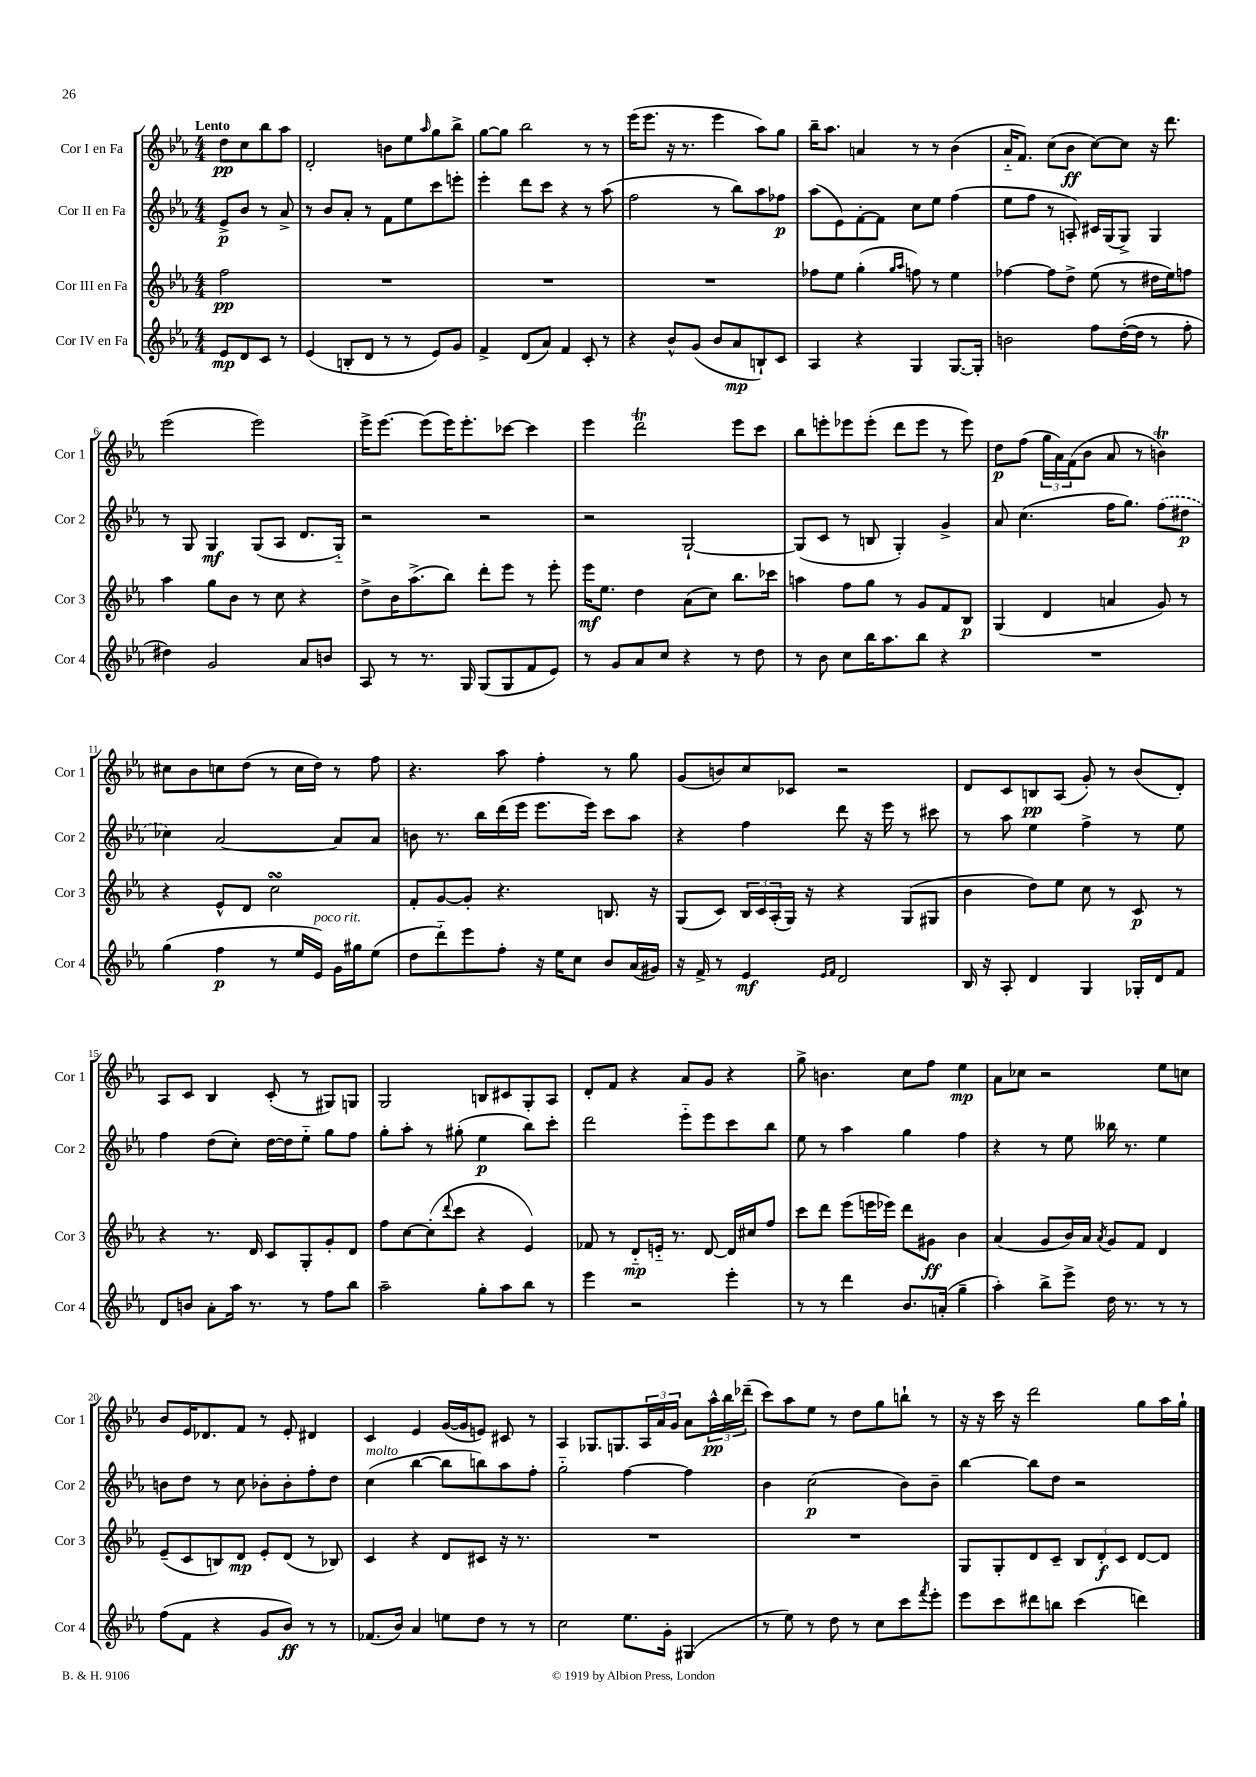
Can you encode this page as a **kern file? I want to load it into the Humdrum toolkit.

**kern	**dynam	**kern	**dynam	**kern	**dynam	**kern	**dynam
*part4	*part4	*part3	*part3	*part2	*part2	*part1	*part1
*staff4	*staff4	*staff3	*staff3	*staff2	*staff2	*staff1	*staff1
*I"Cor IV en Fa	*	*I"Cor III en Fa	*	*I"Cor II en Fa	*	*I"Cor I en Fa	*
*I'Cor 4	*	*I'Cor 3	*	*I'Cor 2	*	*I'Cor 1	*
*clefG2	*	*clefG2	*	*clefG2	*	*clefG2	*
*k[b-e-a-]	*	*k[b-e-a-]	*	*k[b-e-a-]	*	*k[b-e-a-]	*
*M4/4	*	*M4/4	*	*M4/4	*	*M4/4	*
=	=	=	=	=	=	=	=
!	!	!	!	!	!	!LO:TX:a:B:t=Lento	!
8e-/L	mp	2ff\	pp	8e-^/L	p	8dd\L	pp
8d/	.	.	.	8b-/J	.	8cc\	.
8c/J	.	.	.	8r	.	8bb-\	.
8r	.	.	.	8a-^/	.	8aa-\J	.
=1	=1	=1	=1	=1	=1	=1	=1
(4e-/	.	1r	.	8r	.	2d'/	.
.	.	.	.	8b-/L	.	.	.
8Bn'/L	.	.	.	8a-'/J	.	.	.
8d/J	.	.	.	8r	.	.	.
8r	.	.	.	8f\L	.	8bn\L	.
8r	.	.	.	8ee-\	.	8ee-\	.
.	.	.	.	.	.	16qqaa-/	.
8e-/L)	.	.	.	8ccc\	.	8gg\	.
8g/J	.	.	.	8eeen'\J	.	8bb-^\J	.
=2	=2	=2	=2	=2	=2	=2	=2
4f^/	.	1r	.	4eee-'\	.	[8gg\L	.
.	.	.	.	.	.	8gg\J]	.
(8d/L	.	.	.	8ddd\L	.	2bb-\	.
8a-/J)	.	.	.	8ccc\J	.	.	.
4f/	.	.	.	4r	.	.	.
8c'/	.	.	.	8r	.	8r	.
8r	.	.	.	(8aa-\	.	8r	.
=3	=3	=3	=3	=3	=3	=3	=3
4r	.	1r	.	2ff\	.	(16eee-\KL	.
.	.	.	.	.	.	8.eee-\J	.
8b-^^/L	.	.	.	.	.	16r	.
.	.	.	.	.	.	8.r	.
(8g/J	.	.	.	.	.	.	.
8b-/L	.	.	.	8r	.	4eee-\	.
8a-/	mp	.	.	8bb-\L)	.	.	.
8Bn`/)	.	.	.	8aa-\	.	8aa-\L)	.
8c/J	.	.	.	8ff-X\J	p	8gg\J	.
=4	=4	=4	=4	=4	=4	=4	=4
4A-/	.	8ff-X\L	.	(8aa-\L	.	16bb-~\KL	.
.	.	.	.	.	.	8.aa-\J	.
.	.	8ee-\J	.	8e-\)	.	.	.
4r	.	(4gg'\	.	[8f'\	.	4an/	.
.	.	.	.	8f\J]	.	.	.
.	.	16qqgg/LL	.	.	.	.	.
.	.	16qqaa-/JJ	.	.	.	.	.
4G/	.	8ffn\)	.	8cc\L	.	8r	.
.	.	8r	.	8ee-\J	.	8r	.
[8.G/L	.	4ee-\	.	(4ff\	.	(4b-\	.
16G'/Jk]	.	.	.	.	.	.	.
=5	=5	=5	=5	=5	=5	=5	=5
2bn\	.	[4ff-X\	.	8ee-\L	.	16a-/KL	.
.	.	.	.	.	.	8.f/J)	.
.	.	.	.	8ff\J	.	.	.
.	.	8ff-\L]	.	8r	.	(8cc\L	.
.	.	8dd^\J	.	8An'/)	.	8b-\J	ff
8ff\L	.	(8ee-\	.	16c#X/LL	.	[8cc\L)	.
.	.	.	.	(16G/J	.	.	.
([16dd'\L	.	8r	.	8G^/J)	.	8cc\J]	.
16dd\JJ]	.	.	.	.	.	.	.
8r	.	16dd#X\LL	.	4G/	.	16r	.
.	.	16ee-\J)	.	.	.	8.ddd\	.
8ff'\	.	8ffn\J	.	.	.	.	.
!!LO:LB:g=z
=6	=6	=6	=6	=6	=6	=6	=6
4dd#X\)	.	4aa-\	.	8r	.	(2eee-\	.
.	.	.	.	8G/	.	.	.
2g/	.	8gg\L	.	4G/	mf	.	.
.	.	8b-\J	.	.	.	.	.
.	.	8r	.	(8G/L	.	2eee-\)	.
.	.	8cc\	.	8A-/J	.	.	.
8a-/L	.	4r	.	8.d/L	.	.	.
8bn/J	.	.	.	.	.	.	.
.	.	.	.	16G/Jk)	.	.	.
=7	=7	=7	=7	=7	=7	=7	=7
8A-/	.	8dd^\L	.	2r	.	16eee-^\KL	.
.	.	.	.	.	.	[8.eee-\J	.
8r	.	16b-\K	.	.	.	.	.
.	.	(8.aa-^\	.	.	.	.	.
8.r	.	.	.	.	.	(8eee-\L]	.
.	.	8bb-\J)	.	.	.	16eee-\K)	.
16G/	.	.	.	.	.	8.eee-'\	.
(8G/L	.	8ddd'\L	.	2r	.	.	.
8G/	.	8eee-\J	.	.	.	[8ccc-X\J	.
8f/	.	8r	.	.	.	4ccc-\]	.
8e-/J)	.	8eee-'\	.	.	.	.	.
=8	=8	=8	=8	=8	=8	=8	=8
8r	.	16eee-\KL	mf	2r	.	4eee-\	.
.	.	8.ee-\J	.	.	.	.	.
8g/L	.	.	.	.	.	.	.
8a-/	.	4dd\	.	.	.	2dddt\	.
8cc/J	.	.	.	.	.	.	.
4r	.	(8a-\L	.	[2G`/	.	.	.
.	.	8cc\J)	.	.	.	.	.
8r	.	8.bb-\L	.	.	.	8eee-\L	.
8dd\	.	.	.	.	.	8ccc\J	.
.	.	16ccc-X\Jk	.	.	.	.	.
=9	=9	=9	=9	=9	=9	=9	=9
8r	.	4aan\	.	(8G/L]	.	8bb-\L	.
8b-\	.	.	.	8c/J	.	8eeen'\	.
8cc\L	.	8ff\L	.	8r	.	8eee-X\	.
16bb-\K	.	8gg\J	.	8Bn/	.	(8eee-'\J	.
8.aa-\	.	.	.	.	.	.	.
.	.	8r	.	4G'/)	.	8ddd\L	.
8bb-\J	.	8g/L	.	.	.	8eee-\J	.
4r	.	8f/	.	4g^/	.	8r	.
.	.	8B-/J	p	.	.	8eee-\)	.
=10	=10	=10	=10	=10	=10	=10	=10
1r	.	(4G/	.	8a-/	.	8dd\L	p
.	.	.	.	(4.cc\	.	(8ff\J	.
.	.	4d/	.	.	.	24gg\LL	.
.	.	.	.	.	.	24a-\)	.
.	.	.	.	.	.	(24f\J	.
.	.	.	.	.	.	8b-\J	.
.	.	4an/	.	16ff\KL	.	8a-/	.
.	.	.	.	8.gg\J)	.	.	.
.	.	.	.	.	.	8r	.
.	.	8g/)	.	(8ff\L	.	4bnt\)	.
.	.	8r	.	8dd#X\J	p	.	.
!!LO:LB:g=z
=11	=11	=11	=11	=11	=11	=11	=11
(4gg\	.	4r	.	4cc-X\)	.	8cc#X\L	.
.	.	.	.	.	.	8b-\	.
4ff\	p	8e-^^/L	.	[2a-/	.	8ccn\	.
.	.	8d/J	.	.	.	(8dd\J	.
8r	.	2ccsSSS\	.	.	.	8r	.
16ee-/LL	.	.	.	.	.	16cc\LL	.
!LO:TX:a:i:t=poco rit.	!	!	!	!	!	!	!
16e-/JJ)	.	.	.	.	.	16dd\JJ)	.
16g\LL	.	.	.	8a-/L]	.	8r	.
16gg#X\J	.	.	.	.	.	.	.
(8ee-\J	.	.	.	8a-/J	.	8ff\	.
=12	=12	=12	=12	=12	=12	=12	=12
8dd\L	.	8f'/L	.	8bn\	.	4.r	.
8ddd\)	.	[8g/	.	8.r	.	.	.
8eee-\	.	8g'/J]	.	.	.	.	.
.	.	.	.	16bb-\LL	.	.	.
8ff'\J	.	4.r	.	(16ddd\	.	8aa-\	.
.	.	.	.	16eee-\JJ	.	.	.
16r	.	.	.	8.eee-\L	.	4ff'\	.
16ee-\KL	.	.	.	.	.	.	.
8cc\J	.	.	.	.	.	.	.
.	.	.	.	16eee-\Jk)	.	.	.
8b-/L	.	8.Bn/	.	8ccc\L	.	8r	.
(16a-/L	.	.	.	8aa-\J	.	8gg\	.
16g#X/JJ)	.	16r	.	.	.	.	.
=13	=13	=13	=13	=13	=13	=13	=13
16r	.	(8G/L	.	4r	.	(8g/L	.
16f^/	.	.	.	.	.	.	.
8r	.	8c/J)	.	.	.	8bn/)	.
4e-/	mf	24B-/LL	.	4ff\	.	8cc/	.
.	.	24c/	.	.	.	.	.
.	.	(24A-'/	.	.	.	.	.
.	.	16G/JJ)	.	.	.	8c-X/J	.
.	.	16r	.	.	.	.	.
16qqe-/LL	.	.	.	.	.	.	.
16qqf/JJ	.	.	.	.	.	.	.
2d/	.	4r	.	8ddd\	.	2r	.
.	.	.	.	16r	.	.	.
.	.	.	.	16eee-\	.	.	.
.	.	(8G/L	.	8r	.	.	.
.	.	8G#X/J	.	8ccc#X\	.	.	.
=14	=14	=14	=14	=14	=14	=14	=14
16B-/	.	4b-\	.	8r	.	8d/L	.
16r	.	.	.	.	.	.	.
8A-'/	.	.	.	8aa-\	.	8c/	.
4d/	.	8dd\L)	.	4ee-\	.	8Bn/	pp
.	.	8ee-\J	.	.	.	(8A-/J	.
4G/	.	8cc\	.	4ff^\	.	8g'/)	.
.	.	8r	.	.	.	8r	.
16G-X'/LL	.	8c/	p	8r	.	(8b-/L	.
16d/J	.	.	.	.	.	.	.
8f/J	.	8r	.	8ee-\	.	8d'/J)	.
!!LO:LB:g=z
=15	=15	=15	=15	=15	=15	=15	=15
8d/L	.	4r	.	4ff\	.	8A-/L	.
8bn/J	.	.	.	.	.	8c/J	.
8a-'\L	.	8.r	.	(8dd\L	.	4B-/	.
16aa-\Jk	.	.	.	8cc'\J)	.	.	.
8.r	.	16d/	.	.	.	.	.
.	.	8c/L	.	[16dd\LL	.	(8c'/	.
.	.	.	.	16dd\J]	.	.	.
8r	.	8G'/	.	8ee-\J	.	8r	.
8ff\L	.	8g'/	.	8gg\L	.	8G#X/L)	.
8bb-\J	.	8d/J	.	8ff\J	.	8Gn/J	.
=16	=16	=16	=16	=16	=16	=16	=16
2aa-~\	.	8ff\L	.	8gg'\L	.	2G/	.
.	.	[8cc\	.	8aa-'\J	.	.	.
.	.	(8cc'\]	.	8r	.	.	.
.	.	8qqddd/	.	.	.	.	.
.	.	8ccc\J	.	(8gg#X'\	.	.	.
8gg'\L	.	4r	.	4ee-\	p	8Bn/L	.
8aa-\	.	.	.	.	.	8c#X/	.
8bb-\J	.	4e-/)	.	8bb-\L)	.	8G'/	.
8r	.	.	.	8ccc'\J	.	8A-/J	.
=17	=17	=17	=17	=17	=17	=17	=17
4eee-\	.	8f-X/	.	2ddd\	.	8d'/L	.
.	.	8r	.	.	.	8f/J	.
2r	.	8d/L	mp	.	.	4r	.
.	.	16en/Jk	.	.	.	.	.
.	.	8.r	.	.	.	.	.
.	.	.	.	8eee-\L	.	8a-/L	.
.	.	[8d/	.	8eee-\	.	8g/J	.
4eee-'\	.	16d/LL]	.	8ccc\	.	4r	.
.	.	16cc#X/J	.	.	.	.	.
.	.	8ff/J	.	8bb-\J	.	.	.
=18	=18	=18	=18	=18	=18	=18	=18
8r	.	8ccc\L	.	8ee-\	.	8gg^\	.
8r	.	8ddd\J	.	8r	.	4.bn\	.
4ddd\	.	(8eee-\L	.	4aa-\	.	.	.
.	.	16eeen\L	.	.	.	.	.
.	.	16eee-X\JJ)	.	.	.	.	.
8.b-/L	.	8ddd\L	.	4gg\	.	8cc\L	.
.	.	8g#X\J	ff	.	.	8ff\J	.
(16an'/Jk	.	.	.	.	.	.	.
4gg~\	.	4b-\	.	4ff\	.	4ee-\	mp
=19	=19	=19	=19	=19	=19	=19	=19
4aa-'\)	.	(4a-/	.	4r	.	8a-\L	.
.	.	.	.	.	.	8cc-X\J	.
8bb-^\L	.	8g/L	.	8r	.	2r	.
8eee-^\J	.	16b-/L)	.	8ee-\	.	.	.
.	.	16a-/JJ	.	.	.	.	.
.	.	8qa-/	.	.	.	.	.
16dd\	.	8g/L	.	16bb--X\	.	.	.
8.r	.	.	.	8.r	.	.	.
.	.	8f/J	.	.	.	.	.
8r	.	4d/	.	4ee-\	.	8ee-\L	.
8r	.	.	.	.	.	8ccn\J	.
!!LO:LB:g=z
=20	=20	=20	=20	=20	=20	=20	=20
(8ff\L	.	(8e-~/L	.	8bn\L	.	8b-/L	.
8f\J	.	8c/	.	8dd\J	.	16e-/K	.
.	.	.	.	.	.	8.d-X/	.
4r	.	8Bn/)	.	8r	.	.	.
.	.	8d/J	mp	8cc\	.	8f/J	.
8g/L	.	8e-'/L	.	8b-X'\L	.	8r	.
8b-/J)	ff	(8d/J	.	8b-'\	.	8e-'/	.
8r	.	8r	.	8ff'\	.	4d#X/	.
8r	.	8B-X/)	.	8dd\J	.	.	.
=21	=21	=21	=21	=21	=21	=21	=21
!	!	!	!	!LO:TX:a:i:t=molto	!	!	!
(8.f-X/L	.	4c/	.	(4cc\	.	4c/	.
16b-/Jk)	.	.	.	.	.	.	.
4a-/	.	4r	.	[4bb-\	.	4e-/	.
8een\L	.	8d/L	.	8bb-\L]	.	([16g/LL	.
.	.	.	.	.	.	16g/J]	.
8dd\J	.	8c#X/J	.	8bbn\)	.	8en/J)	.
8r	.	16r	.	8aa-\	.	8c#X/	.
.	.	8.r	.	.	.	.	.
8r	.	.	.	8ff'\J	.	8r	.
=22	=22	=22	=22	=22	=22	=22	=22
2cc\	.	1r	.	2gg\	.	4A-/	.
.	.	.	.	.	.	8.G-X/L	.
.	.	.	.	.	.	8.Gn/	.
8.ee-\L	.	.	.	[4ff\	.	.	.
.	.	.	.	.	.	24A-/L	.
.	.	.	.	.	.	24a-/	.
16g'\Jk	.	.	.	.	.	.	.
.	.	.	.	.	.	24g/JJ	.
(4G#X/	.	.	.	4ff\]	.	8a-\L	.
.	.	.	.	.	.	24aa-^^\L	pp
.	.	.	.	.	.	24bb-\	.
.	.	.	.	.	.	(24ddd-X~\JJ	.
=23	=23	=23	=23	=23	=23	=23	=23
8r	.	1r	.	4b-\	.	8ccc\L)	.
8ee-\)	.	.	.	.	.	8aa-\	.
8r	.	.	.	(2cc\	p	8ee-\J	.
8dd\	.	.	.	.	.	8r	.
8r	.	.	.	.	.	8dd\L	.
8cc\L	.	.	.	.	.	8gg\	.
8ccc\	.	.	.	8b-\L)	.	8bbn`\J	.
8qfff/	.	.	.	.	.	.	.
8eee-'\J	.	.	.	8b-~\J	.	8r	.
=24	=24	=24	=24	=24	=24	=24	=24
8eee-\L	.	8G/L	.	[4bb-\	.	16r	.
.	.	.	.	.	.	16r	.
8ccc\	.	8G'/	.	.	.	16ccc\	.
.	.	.	.	.	.	16r	.
8ddd#X\	.	8d/	.	8bb-\L]	.	2ddd\	.
8bbn\J	.	8c~/J	.	8dd\J	.	.	.
(4ccc\	.	12B-/L	.	2r	.	.	.
.	.	12d'/	f	.	.	.	.
.	.	12c/J	.	.	.	.	.
4dddn\)	.	[8d/L	.	.	.	8gg\L	.
.	.	8d/J]	.	.	.	16aa-\L	.
.	.	.	.	.	.	16gg`\JJ	.
==	==	==	==	==	==	==	==
*-	*-	*-	*-	*-	*-	*-	*-
